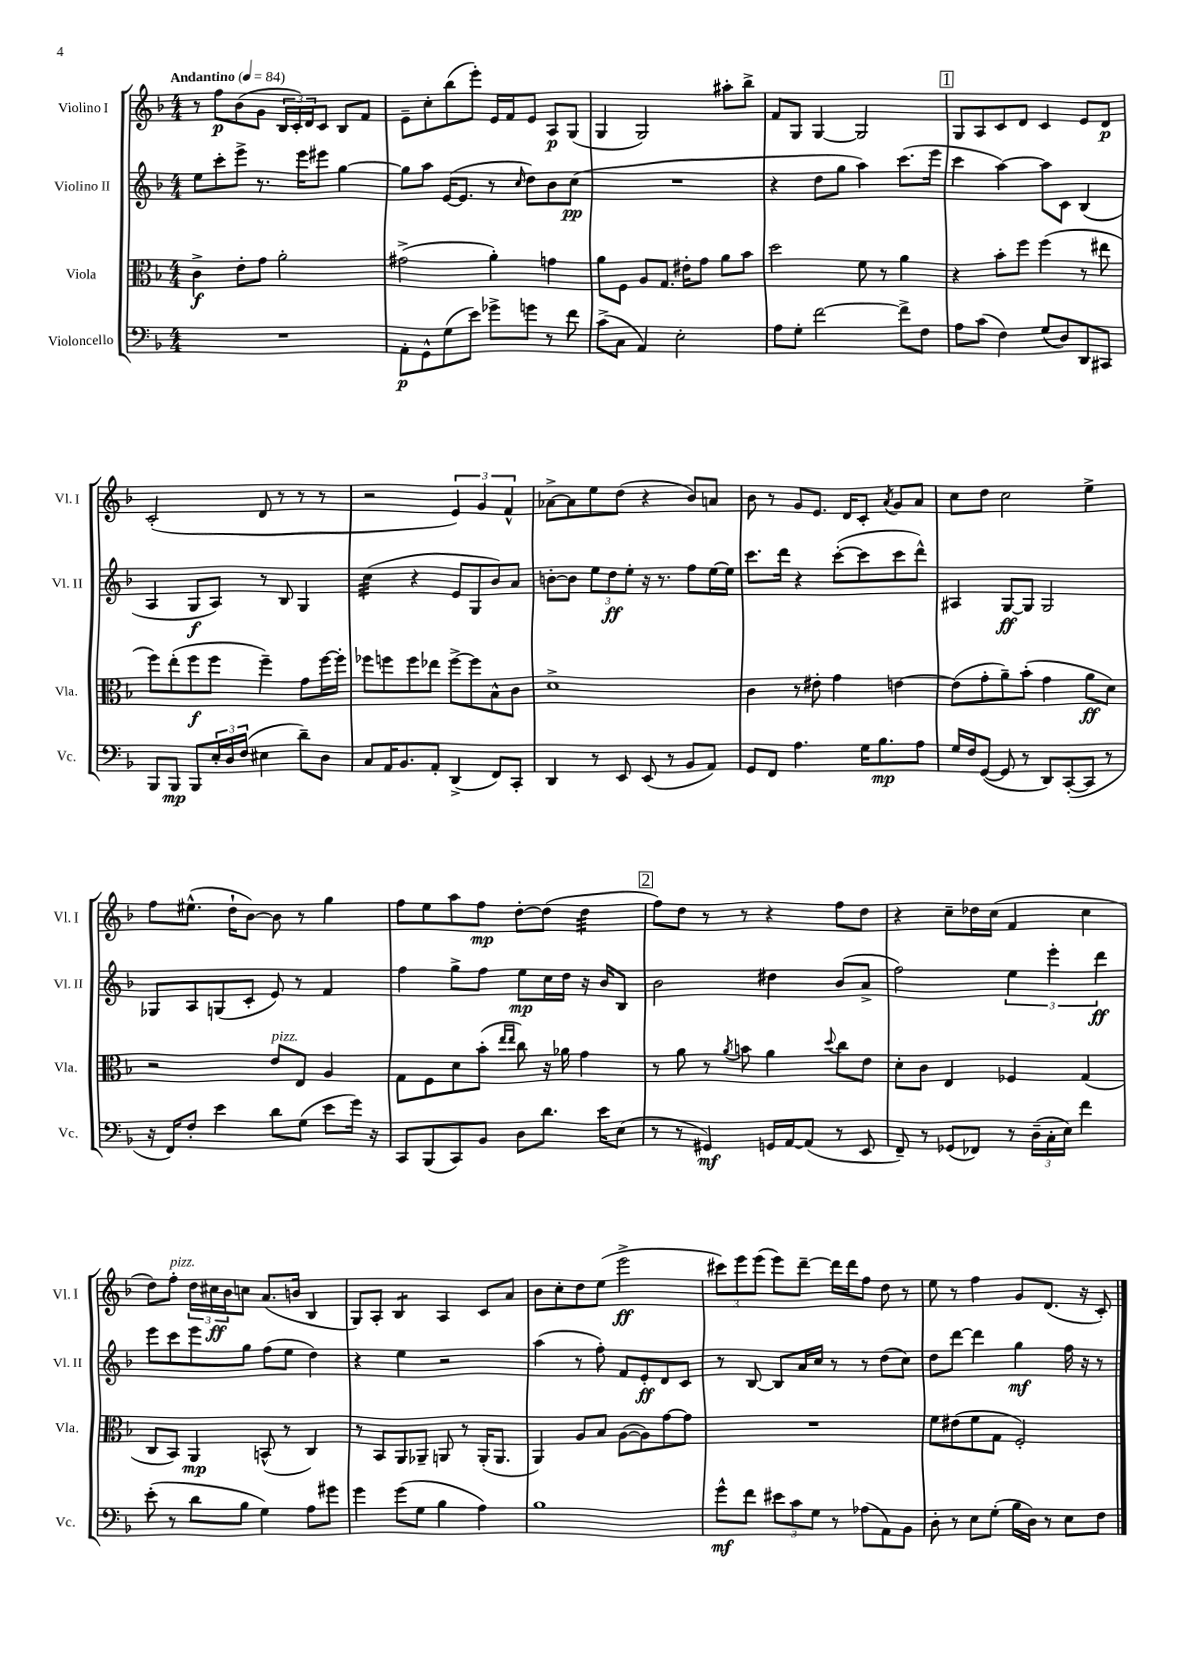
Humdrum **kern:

**kern	**kern	**kern	**kern
*staff4	*staff3	*staff2	*staff1
*clefF4	*clefC3	*clefG2	*clefG2
*k[b-]	*k[b-]	*k[b-]	*k[b-]
*M4/4	*M4/4	*M4/4	*M4/4
*MM84	*MM84	*MM84	*MM84
1r	4c^	8ee	8r
.	.	8ccc'	8ff
.	8e'	8eee^	(8b-
.	8g	8.r	8g
.	2a'	.	24B-
.	.	.	24c')
.	.	16eee	.
.	.	.	24d
.	.	8eee#	8c
.	.	[4gg	8B-
.	.	.	8f
=	=	=	=
8AA'	(2g#^	8gg]	8e~
8GG^^	.	8aa	8cc'
(8G	.	([16e	(8bb-
.	.	8.e]	.
8e)	.	.	8eee')
8g-^	4a')	8r	16e
.	.	.	16f
.	.	16qqcc	.
8g	.	8dd)	8e
8r	4g	8b-	8A
8f	.	(8cc	(8G
=	=	=	=
(8c^	8a	1r	4G
8C	8F	.	.
4AA)	8A	.	2G)
.	8.G	.	.
2E'	.	.	.
.	16e#'	.	.
.	8g	.	.
.	8a	.	8aa#'
.	8b-	.	8bb-^
=	=	=	=
8A	2dd	4r	8f
8G'	.	.	8G
[2f	.	8dd	[4G
.	.	8gg	.
.	8f	4aa)	2G]
.	8r	.	.
8f^]	4a	(8.ccc	.
8F	.	.	.
.	.	16eee	.
=	=	=	=
8A	4r	4ccc	8G
(8c	.	.	8A
4F)	8b-'	[4aa)	8c
.	8ff	.	8d
(8G	(4ff	8aa]	4c
8D)	.	8c	.
8DD	8r	(4B-	8e
8CC#	8ee#	.	8d
=	=	=	=
8BBB-	8ff)	4A	(2c'
8BBB-	(8ee'	.	.
8BBB-	8ff	8G	.
24E'	8ff	8A)	.
24D	.	.	.
(24F	.	.	.
4E#	4ff~)	8r	8d
.	.	8B-	8r
8d~)	8g	4G	8r
8D	[16ff	.	8r
.	16ff']	.	.
=	=	=	=
8C	8ff-	(4cc	2r
16AA	8ff	.	.
8.BB-	.	.	.
.	8ff	4r	.
8AA'	8ee-	.	.
(4DD^	[8ff^	8e	6e)
.	8ff]	8G	.
.	.	.	6g
8FF)	8B-^^	8b-)	.
.	.	.	6f^^
8CC'	8c	8a	.
=	=	=	=
4DD	1d^	[8b'	[8a-^
.	.	8b]	8a-]
8r	.	12ee	8ee
.	.	12dd	.
8EE	.	.	(8dd
.	.	12ee'	.
(8EE	.	16r	4r
.	.	8.r	.
8r	.	.	.
8BB-	.	8ff	8b-)
8AA)	.	[16ee	8a
.	.	16ee]	.
=	=	=	=
8GG	4c	8.ccc	8b-
8FF	.	.	8r
.	.	16ddd	.
4.A	8r	4r	8g
.	8e#'	.	8.e
.	4g	([8ccc'	.
.	.	.	16d
16G	.	8ccc]	8c'
8.B-	.	.	.
.	.	.	8qa
.	[4e	8ccc	8g
8A	.	8ddd^^)	8a
=	=	=	=
16G	(8e]	4A#	8cc
16F	.	.	.
([8GG	8g'	.	8dd
8GG]	8a~)	[8G	2cc
8r	(8b-'	8G]	.
8DD)	4g	2G	.
([8CC'	.	.	.
8CC]	8a	.	4ee^
8r	8d)	.	.
=	=	=	=
16r	2r	8G-	8ff
16FF)	.	.	.
8F'	.	8A	(8.ee#^^
4e	.	(8G	.
.	.	.	16dd`
.	.	8c'	[8b-)
8d	8e	8e)	8b-]
(8G	8E	8r	8r
8e	4A	4f	4gg
16g)	.	.	.
16r	.	.	.
=	=	=	=
8CC	8G	4ff	8ff
(8BBB-	8F	.	8ee
8CC)	8d	8gg^	8aa
8BB-	(8b-'	8ff	8ff
.	16qqee	.	.
.	16qqee	.	.
8D	8cc)	8ee	[8dd'
8.d	16r	16cc	(8dd]
.	16a-	16dd	.
.	4g	16r	4dd
16e	.	16b-	.
(8E	.	8B-	.
=	=	=	=
8r	8r	2b-	8ff)
8r	8a	.	8dd
4GG#)	8r	.	8r
.	8qa	.	.
.	8b	.	8r
16GG	4a	4dd#	4r
[16AA	.	.	.
(8AA]	.	.	.
.	8qqdd	.	.
8r	8cc	(8b-	8ff
8EE	8e	8a^	8dd
=	=	=	=
8FF~)	8d'	2ff)	4r
8r	8c	.	.
(8GG-	4E	.	8cc~
8FF-)	.	.	16dd-
.	.	.	(16cc
8r	4F-	6ee	4f
(24D~	.	.	.
24C'	.	6eee'	.
24E)	.	.	.
4f	(4G	.	4cc
.	.	6ddd	.
=	=	=	=
(8e'	8C	8eee	8dd)
8r	8BB-)	8ccc	8ff'
8d	4AA	8eee	24dd
.	.	.	24cc#
.	.	.	24b-
8B-	.	8gg	8cc
4G)	(8BB^^	(8ff	(8.a
.	8r	8ee	.
.	.	.	16b
8A	4C)	4dd)	4B-
8g#	.	.	.
=	=	=	=
4g	8r	4r	8G)
.	8BB-	.	8A'
(8g	8AA	4ee	4B-
8G	8AA-~	.	.
4B-	8AA	2r	4A
.	8r	.	.
4A)	(16AA'	.	8c
.	8.AA	.	.
.	.	.	8a
=	=	=	=
1B-	4AA)	(4aa	8b-
.	.	.	8cc'
.	8A	8r	8dd
.	8B-	8ff')	(8ee
.	([8A	8f	2eee^
.	8A])	8e'	.
.	[8g	8d	.
.	8g]	8c	.
=	=	=	=
8g^^	1r	8r	12ccc#)
.	.	.	12eee
8f	.	[8B-	.
.	.	.	(12eee
12e#	.	8B-]	8eee)
12c	.	.	.
.	.	16a	[8ddd~
12G	.	.	.
.	.	16cc	.
8r	.	8r	16ddd]
.	.	.	16ddd
(8A-	.	8r	8ff
8AA)	.	(8dd	8dd
8BB-	.	8cc)	8r
=	=	=	=
8D'	8f	8dd	8ee
8r	(8e#	[8ddd	8r
8E	8f	4ddd]	4ff
(8G'	8G	.	.
16B-	2F')	4gg	8g
16D)	.	.	.
8r	.	.	(8.d
8E	.	16ff	.
.	.	16r	16r
8F	.	8r	8c')
==	==	==	==
*-	*-	*-	*-
